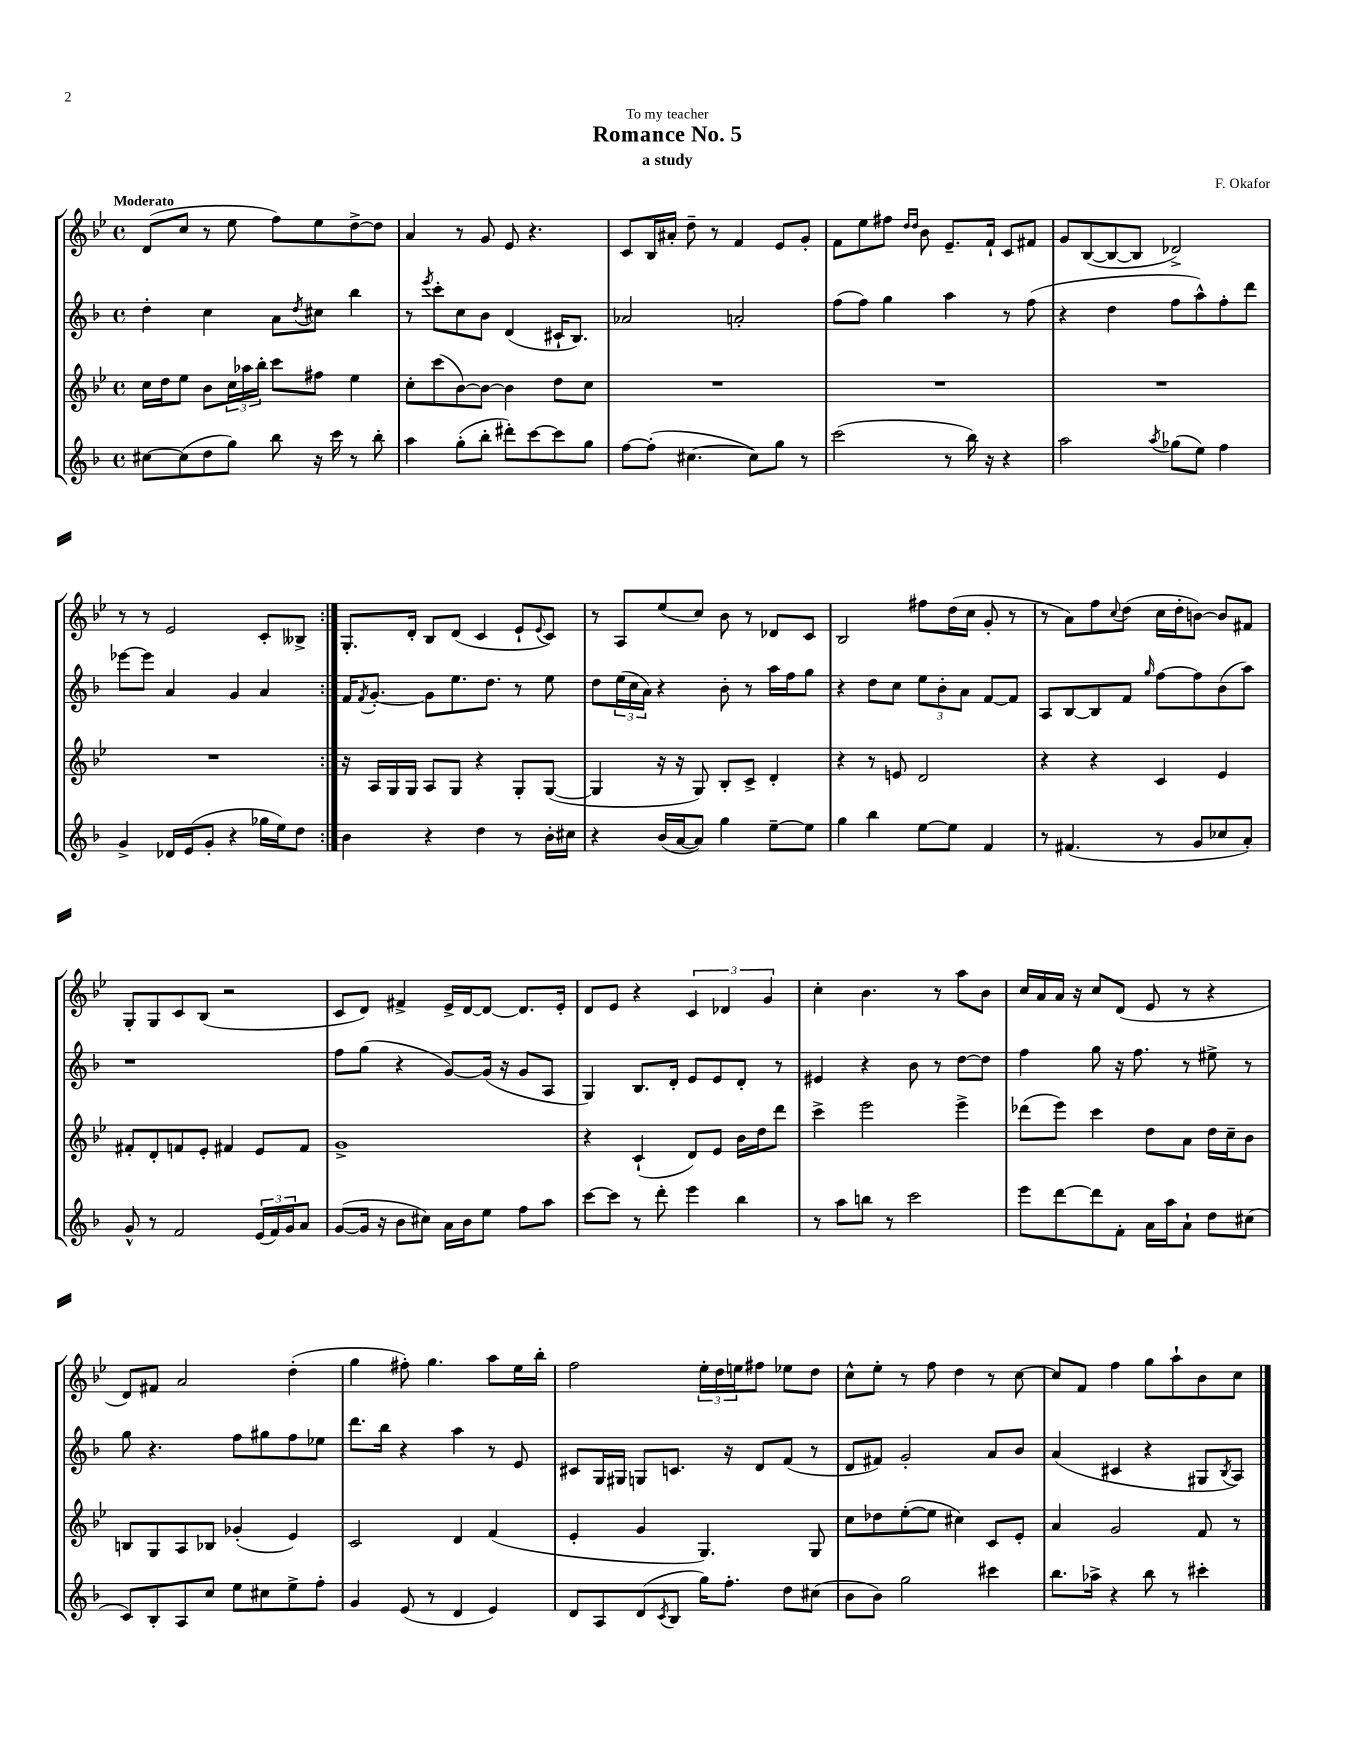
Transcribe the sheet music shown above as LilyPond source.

\header { title = "Romance No. 5" composer = "F. Okafor" subtitle = "a study" dedication = "To my teacher" }
<<
\new StaffGroup <<
\new Staff = "s0" {
    \clef treble \key bes \major \defaultTimeSignature \time 4/4 \tempo "Moderato"
    \repeat volta 2 { d'8( c''8 r8 ees''8 f''8) ees''8 d''8~-> d''8 |
    a'4 r8 g'8 ees'8 r4. |
    c'8 bes16 ais'16-. d''8-- r8 f'4 ees'8 g'8-. |
    f'8 ees''8 fis''8 \grace { d''16 d''16 } bes'8 ees'8.-- f'16-! c'8 fis'8 |
    g'8 bes8~( bes8~ bes8 des'2->) |
    r8 r8 ees'2 c'8-. beses8-> | }
    g8.-. d'16-. bes8 d'8( c'4 ees'8-! \appoggiatura { ees'8 } c'8) |
    r8 a8 ees''8( c''8) bes'8 r8 des'8 c'8 |
    bes2 fis''8 d''16( c''16 g'8-. r8 |
    r8 a'8) f''8 \appoggiatura { c''8 } d''8( c''16 d''16-. b'8~) b'8 fis'8 |
    g8-. g8 c'8 bes8( r2 |
    c'8 d'8) fis'4-> ees'16-> d'16~ d'8~ d'8. ees'16-. |
    d'8 ees'8 r4 \tuplet 3/2 { c'4 des'4 g'4 } |
    c''4-. bes'4. r8 a''8 bes'8 |
    c''16 a'16 a'16 r16 c''8 d'8( ees'8 r8 r4 |
    d'8) fis'8 a'2 d''4-.( |
    g''4 fis''8-.) g''4. a''8 ees''16 bes''16-. |
    f''2 \tuplet 3/2 { ees''16-. d''16 e''16 } fis''8 ees''8 d''8 |
    c''8-^ ees''8-. r8 f''8 d''4 r8 c''8~ |
    c''8 f'8 f''4 g''8 a''8-! bes'8 c''8 \bar "|." |
}
\new Staff = "s1" {
    \clef treble \key f \major \defaultTimeSignature \time 4/4
    \repeat volta 2 { d''4-. c''4 a'8 \acciaccatura { d''8 } cis''8 bes''4 |
    r8 \acciaccatura { e'''8 } c'''8-. c''8 bes'8 d'4( cis'16-! bes8.) |
    aes'2 a'2-. |
    f''8( f''8) g''4 a''4 r8 f''8( |
    r4 d''4 f''8 a''8-^) f''8-. d'''8 |
    ees'''8~ ees'''8 a'4 g'4 a'4 | }
    f'16 \acciaccatura { f'8 } g'8.~-. g'8 e''8. d''8. r8 e''8 |
    d''8 \tuplet 3/2 { e''16( c''16 a'16) } r4 bes'8-. r8 a''16 f''16 g''8 |
    r4 d''8 c''8 \tuplet 3/2 { e''8 bes'8-. a'8 } f'8~ f'8 |
    a8 bes8~ bes8 f'8 \grace { g''16 } f''8~ f''8 bes'8( a''8) |
    r1 |
    f''8 g''8( r4 g'8~) g'16( r16 g'8 a8 |
    g4) bes8. d'16-. e'8 e'8 d'8-. r8 |
    eis'4 r4 bes'8 r8 d''8~ d''8 |
    f''4 g''8 r16 f''8. r8 eis''8-> r8 |
    g''8 r4. f''8 gis''8 f''8 ees''8 |
    d'''8. bes''16 r4 a''4 r8 e'8 |
    cis'8 g16 gis16 g8 c'8. r16 d'8 f'8( r8 |
    d'8 fis'8) g'2-. a'8 bes'8 |
    a'4( cis'4 r4 gis8 \acciaccatura { bes8 } a8) \bar "|." |
}
\new Staff = "s2" {
    \clef treble \key bes \major \defaultTimeSignature \time 4/4
    \repeat volta 2 { c''16 d''16 ees''8 bes'8 \tuplet 3/2 { c''16 aes''16 bes''16-. } c'''8 fis''8 ees''4 |
    c''8-. c'''8( bes'8~) bes'8~ bes'4 d''8 c''8 |
    R1 |
    R1 |
    R1 |
    R1 | }
    r16 a16 g16 g16 a8 g8 r4 g8-. g8~( |
    g4 r16 r16 g8) bes8-. c'8-> d'4-. |
    r4 r8 e'8 d'2 |
    r4 r4 c'4 ees'4 |
    fis'8-. d'8-. f'8 ees'8-. fis'4 ees'8 fis'8 |
    g'1-> |
    r4 c'4-!( d'8) ees'8 bes'16 d''16 d'''8 |
    c'''4-> ees'''2 ees'''4-> |
    des'''8( ees'''8) c'''4 d''8 a'8 d''16 c''16-- bes'8 |
    b8 g8 a8 bes8 ges'4-.( ees'4) |
    c'2 d'4 f'4( |
    ees'4-. g'4 g4.) g8 |
    c''8 des''8 ees''8~-.( ees''8 cis''4) c'8 ees'8-. |
    a'4 g'2 f'8 r8 \bar "|." |
}
\new Staff = "s3" {
    \clef treble \key f \major \defaultTimeSignature \time 4/4
    \repeat volta 2 { cis''8~ cis''8( d''8 g''8) bes''8 r16 c'''16 r8 bes''8-. |
    a''4 g''8-.( bes''8-. dis'''8-.) c'''8~ c'''8 g''8 |
    f''8~ f''8-.( cis''4.~ cis''8) g''8 r8 |
    c'''2( r8 bes''16) r16 r4 |
    a''2 \acciaccatura { a''8 } ges''8( e''8) f''4 |
    g'4-> des'16 e'16( g'8-. r4 ges''16 e''16) d''8 | }
    bes'4 r4 d''4 r8 bes'16-. cis''16 |
    r4 bes'16( a'16~ a'8) g''4 e''8~-- e''8 |
    g''4 bes''4 e''8~ e''8 f'4 |
    r8 fis'4.( r8 g'8 ces''8 a'8-.) |
    g'8-^ r8 f'2 \tuplet 3/2 { e'16( f'16) g'16 } a'8 |
    g'8~( g'16 r16 bes'8 cis''8) a'16 bes'16 e''8 f''8 a''8 |
    c'''8~ c'''8 r8 d'''8-. e'''4 bes''4 |
    r8 a''8 b''8 r8 c'''2 |
    e'''8 d'''8~ d'''8 f'8-. a'16 a''16 a'8-! d''8 cis''8( |
    c'8) bes8-. a8 c''8 e''8 cis''8 e''8-> f''8-. |
    g'4 e'8( r8 d'4 e'4) |
    d'8 a8 d'8( \acciaccatura { c'8 } bes8 g''16) f''8.-. d''8 cis''8( |
    bes'8 bes'8) g''2 cis'''4 |
    bes''8. aes''16-> r4 bes''8 r8 cis'''4-. \bar "|." |
}
>>
>>
\layout { \context { \Score \remove "Bar_number_engraver" } }
